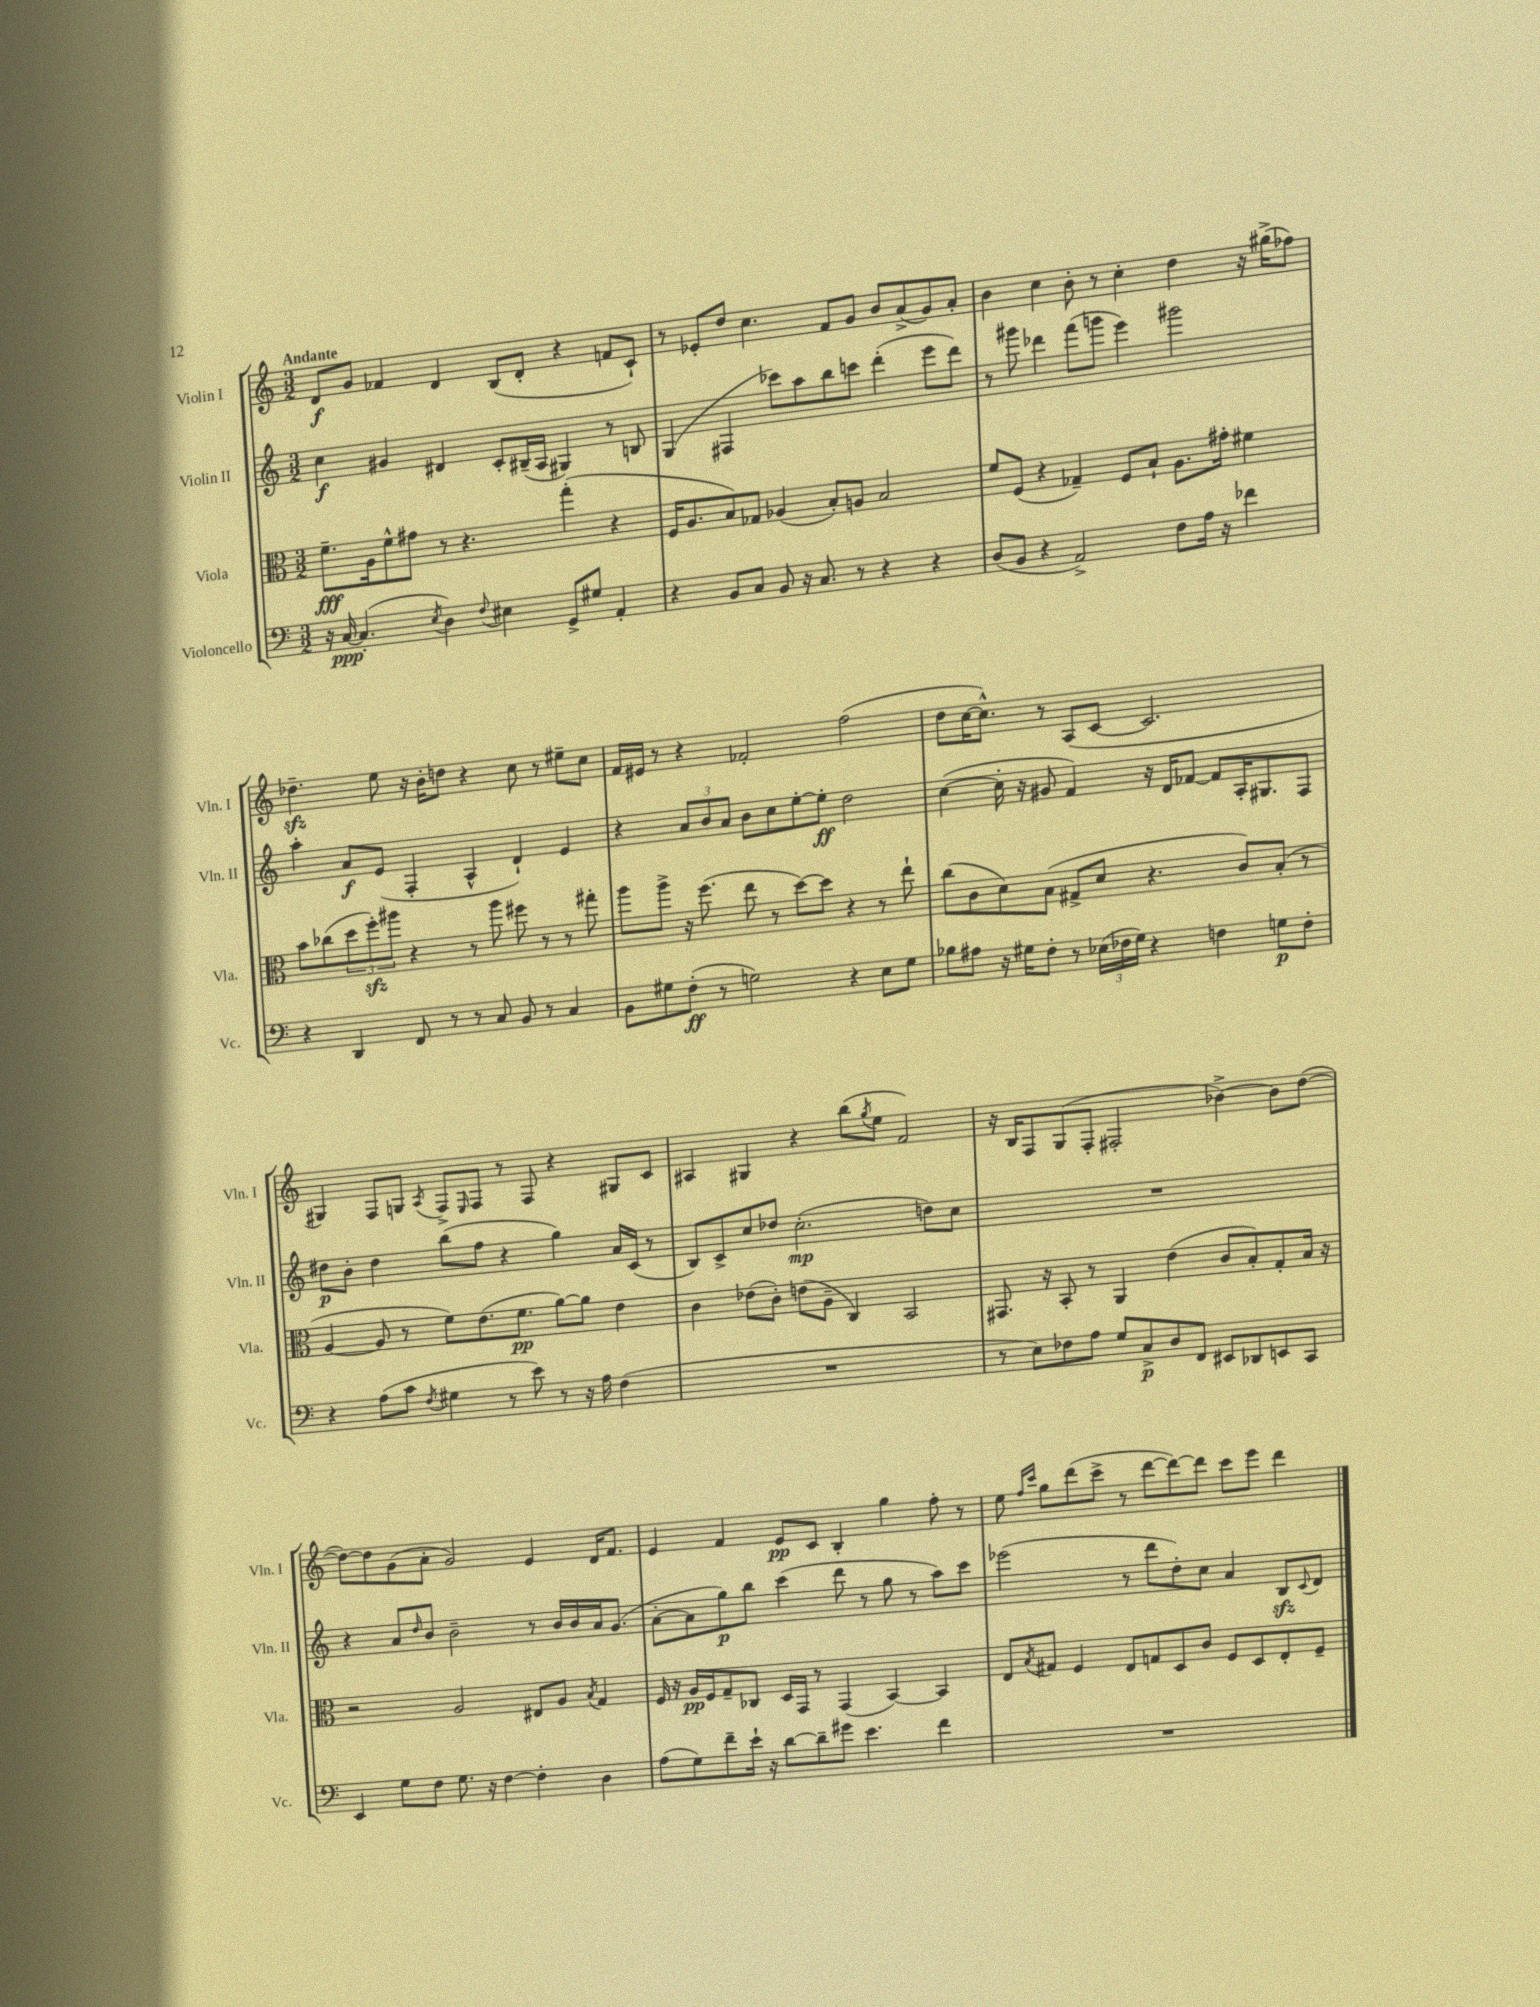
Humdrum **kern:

**kern	**kern	**kern	**kern
*staff4	*staff3	*staff2	*staff1
*clefF4	*clefC3	*clefG2	*clefG2
*k[]	*k[]	*k[]	*k[]
*M3/2	*M3/2	*M3/2	*M3/2
16r	8.f~	4cc	8d
[16C	.	.	.
(4.C']	.	.	8g
.	16A	.	.
.	8f^^	4g#	4f-
.	8g#	.	.
8qE	.	.	.
4D)	8r	4d#	4d
.	4.r	.	.
8qqF	.	.	.
4E#	.	8c'	(8B
.	.	(16B#~	8d'
.	.	16A	.
8GG^	(4gg'	4G#)	4r
8G#	.	.	.
4AA'	4r	8r	8f
.	.	8B	8c`)
=	=	=	=
4r	16F	(4G	8r
.	8.A	.	.
.	.	.	8e-'
8BB	8B)	4F#	8dd
8C	8G-	.	4.cc
8BB	(4A-	8ccc-)	.
16r	.	8aa	.
8.C	.	.	.
.	8B')	8bb	8f
8r	8A	8ccc	8g
4r	2B	(4ddd'	8b
.	.	.	(8a^
4r	.	8eee	8g)
.	.	8ddd)	8a'
=	=	=	=
(8D	8f	8r	4b
8BB	(8F	8ggg#	.
4r	4r	4ddd-	4cc
2AA^)	4G-~)	(8fff	8b'
.	.	8ggg	8r
.	8F	4eee)	4cc'
.	8B`	.	.
8F	8.A	2ggg#	4dd
16A	.	.	.
16r	16g#'	.	.
4f-	4f#	.	16r
.	.	.	(16gg#^
.	.	.	8ff-)
=	=	=	=
4r	8b	4aa'	4.dd-~
.	(8cc-	.	.
4DD	12dd	8a	.
.	12ff')	.	.
.	.	(8e	8ee
.	12aa#	.	.
8FF	4r	4F'	16r
.	.	.	16b'
8r	.	.	8dd
8r	8r	4A^^	4r
8C	8aa#	.	.
8BB	8ff#	4d`)	8cc
8r	8r	.	8r
4C	8r	4e	8ee#~
.	8gg#'	.	8cc
=	=	=	=
8BB	8aa	4r	16f
.	.	.	16e#
8G#	8aa^	.	8r
(8F'	16r	12a	4r
.	(8.ff	.	.
.	.	12b	.
8r	.	.	.
.	.	12a	.
2G)	8ee	8b	2f-'
.	8r	8cc	.
.	[8dd)	[8ee'	.
.	8dd]	8ee']	.
4r	4r	2dd	(2ff
8E	8r	.	.
8G	8ee`	.	.
=	=	=	=
8B-	(8cc	([4cc	8dd
8A#	8c	.	[16cc
.	.	.	8.cc^^])
16r	8d)	16cc']	.
16G#	.	16r	.
8F'	(8B	8g#	8r
8r	8G#^	4f)	(8A
(24E-	8d	.	[8c
24F-	.	.	.
24G#)	.	.	.
4r	4.r	16r	2.c]
.	.	16d	.
.	.	[8f-	.
4F	.	8f-]	.
.	8c)	16A'	.
.	.	8.G#	.
8G	(8B'	.	.
8F'	8r	8F	.
=	=	=	=
4r	[4A	8dd#	4G#)
.	.	8b'	.
(8A	8A]	4dd#	8F
8c	8r	.	8G
8qF	.	.	8qA
4G#	8f)	(8bb	8F^
.	.	.	16qqE
.	(8.e	8ff	8F
8r	.	4r	8r
.	8.f	.	.
8e)	.	.	8F
8r	[8a)	4gg)	4r
16r	8a]	.	.
16A	.	.	.
(4F	4e	16a	8G#
.	.	(16c	.
.	.	8r	8c
=	=	=	=
1.r	4c	8B)	4A#
.	.	8c^	.
.	(8e-	8cc	4G#
.	8c')	8dd-	.
.	(8e	(2.cc'	4r
.	8A~	.	.
.	4C)	.	(8bb
.	.	.	8qgg
.	.	.	8ee
.	2BB	.	2f)
.	.	8dd)	.
.	.	8cc	.
=	=	=	=
8r	8.GG#	1.r	16r
.	.	.	16B
8E)	.	.	8F
.	16r	.	.
8F-	8BB'	.	(8G
8A	8r	.	8F'
8G	4AA	.	2F#'
8C^	.	.	.
8D	(4e	.	.
8FF	.	.	.
8EE#	8c	.	[4b-^)
8DD-	8B')	.	.
8EE	8G'	.	8b-]
8CC	16B	.	([8dd
.	16r	.	.
=	=	=	=
4EE	2r	4r	8dd_)
.	.	.	8dd]
8G	.	8a	(8g
.	.	16qqdd	.
8F	.	8b	8a'
8.G	2A	2b~	2g)
16r	.	.	.
[4F	.	.	.
4F']	8E#	8r	4e
.	8A	16b	.
.	.	16b	.
.	8qB	.	.
4D	4G	16a	16d
.	.	(8.g	8.f
=	=	=	=
(8A	16F	[8a'	4e
.	16r	.	.
8G)	16A	8a]	.
.	16F	.	.
8f~	8G~	8gg)	4f
16e`	8C-	8bb	.
16r	.	.	.
[8d	16D	(4ccc	8e
.	16GG	.	.
8d~]	8r	.	8c
8g#	(4GG	8ddd	4B'
4.e	.	8r	.
.	[4BB)	8gg	4gg
.	.	8r	.
4f	4BB]	8aa)	8ff'
.	.	8ccc	8r
=	=	=	=
1.r	8E	(2eee-	8ee
.	.	.	16qqff
.	8qB	.	16qqccc
.	8G#	.	8gg
.	4F	.	(8ddd
.	.	.	8ccc^
.	8E	8r	8r
.	8G	8ddd	[8ddd
.	8D	8dd')	8ddd_)
.	8c	8cc	8ddd]
.	8F	4a	8ccc
.	8D	.	8eee
.	8E'	8B	4ddd
.	.	8qqc	.
.	8F~	8d	.
==	==	==	==
*-	*-	*-	*-
